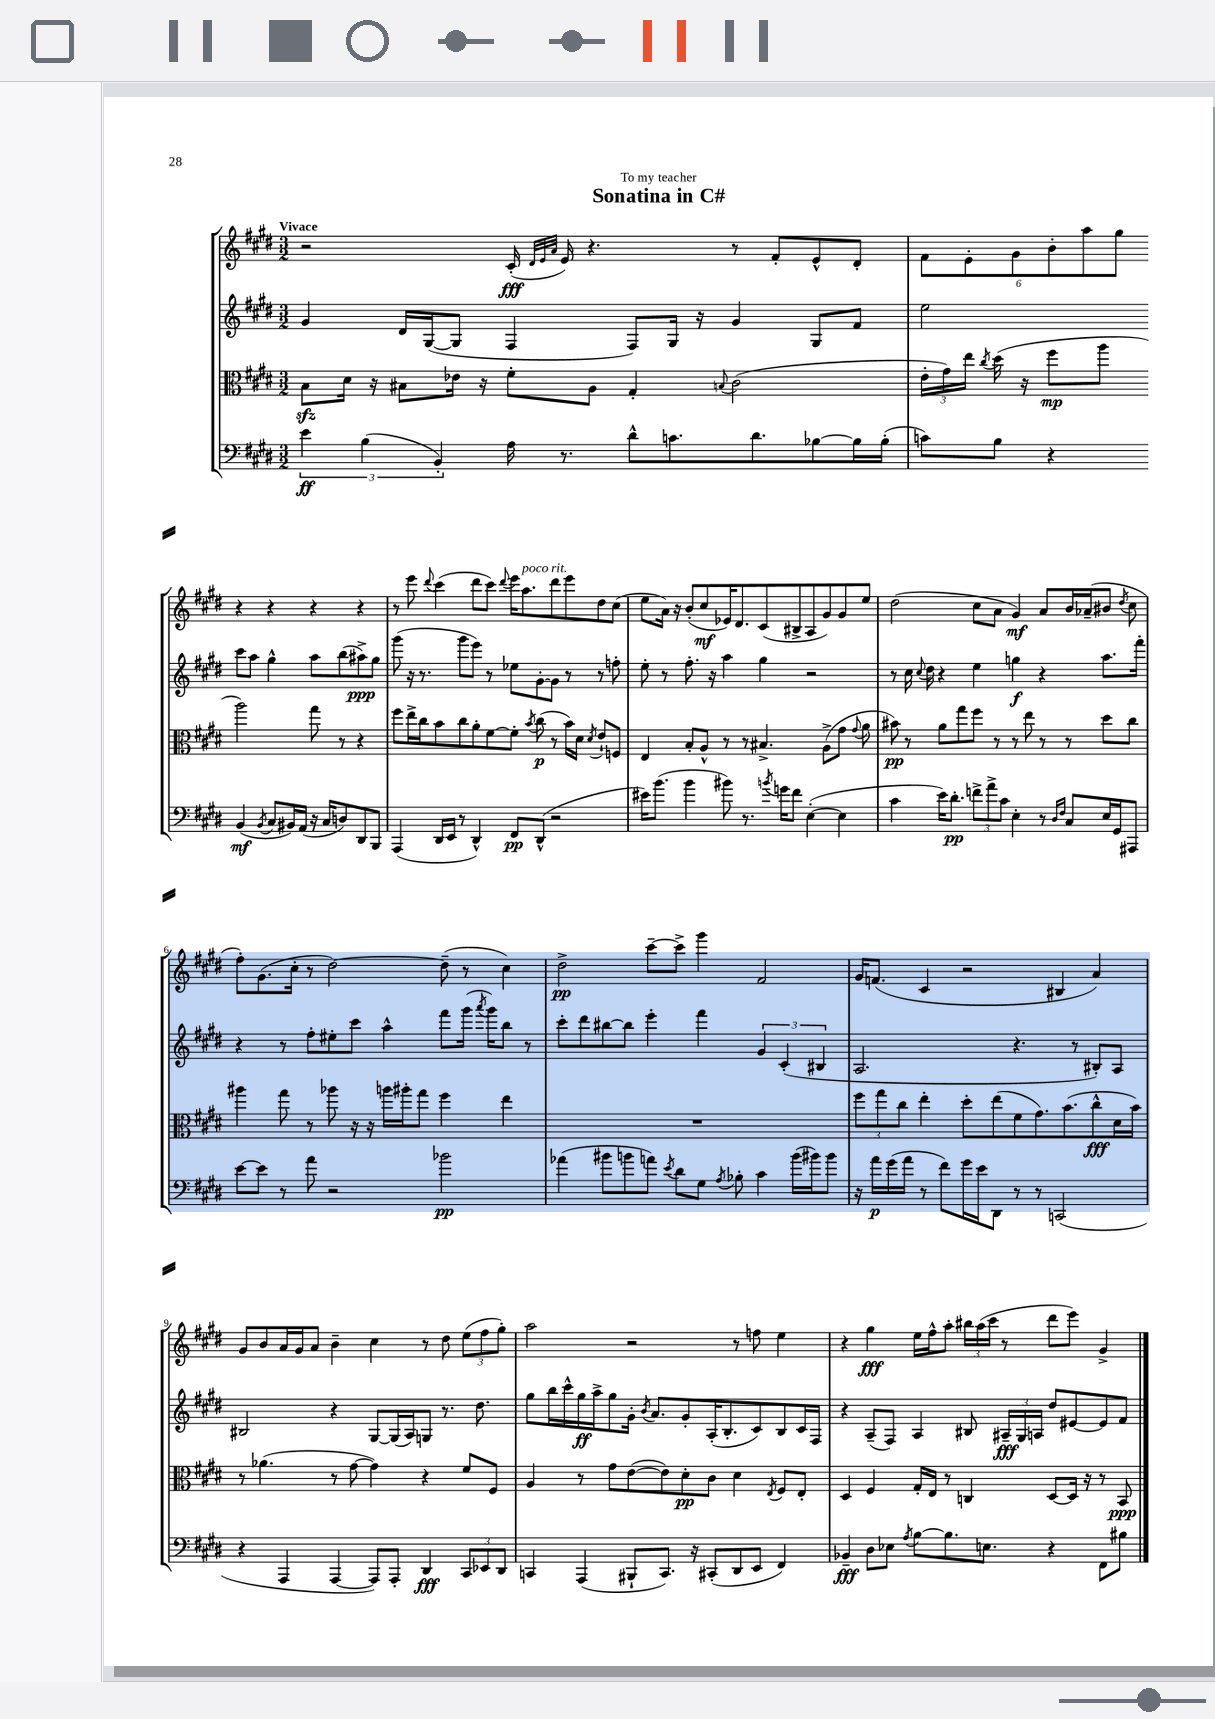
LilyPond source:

\header { title = "Sonatina in C#" dedication = "To my teacher" }
<<
\new StaffGroup <<
\new Staff = "s0" {
    \clef treble \key e \major \numericTimeSignature \time 3/2 \tempo "Vivace"
    \autoBeamOff r2 cis'16-.\fff( \grace { dis'32[ e'32 a'32] } e'16) r4. r8 fis'8[-. e'8-^ dis'8]-. |
    \tuplet 6/4 { fis'8[ e'8-. gis'8 b'8-. a''8 gis''8] } r4 r4 r4 r4 |
    r8 e'''8 \appoggiatura { dis'''8 } cis'''4( dis'''8[ cis'''8]) \appoggiatura { dis'''8 } e'''16[ a''8.^\markup { \italic "poco rit." } dis'''8 e'''8 dis''8 cis''8]( |
    e''8[ a'16]) r16 b'8[-.( cis''8\mf ees'16) dis'8. cis'8( bis8-> a8 gis'8) gis'8 e''8] |
    dis''2( cis''8[ a'8] gis'4\mf) a'8[ b'16 aes'16--( bis'8] \acciaccatura { dis''8 } cis''8 |
    fis''8[-.) gis'8.( cis''16]-. r8 dis''2~) dis''8--( r8 cis''4) |
    dis''2->\pp cis'''8[~-- cis'''8]-> gis'''4 fis'2 |
    gis'16[ f'8.]( cis'4 r2 bis4 a'4) |
    gis'8[ b'8 a'16 gis'16 a'8] b'4-- cis''4 r8 dis''8 \tuplet 3/2 { e''8[( fis''8 gis''8]-.) } |
    a''2 r2 r8 f''8 e''4 |
    r4 gis''4\fff e''16[ fis''16-^ a''8]-. \tuplet 3/2 { bis''16[ a''16( cis'''16] } r8 dis'''8[ e'''8]) gis'4-> \bar "|." |
}
\new Staff = "s1" {
    \clef treble \key e \major \numericTimeSignature \time 3/2
    \autoBeamOff gis'4 dis'16[ gis16~( gis8] fis4 fis8[) gis16] r16 gis'4 gis8[ fis'8] |
    e''2 cis'''8[ a''8] gis''4-^ a''8[ b''8( ais''8->\ppp) gis''8] |
    gis'''8( r16 r8. gis'''8[ e'''8]) r8 ees''8[ gis'8~-. gis'8] r8 r8 f''8-. |
    e''8-. r8 fis''8.-. r16 a''4 gis''4 r2 |
    r8 cis''16 \appoggiatura { cis''8 } dis''16 r4 e''4 g''4\f r4 a''8.[ fis'''16]-. |
    r4 r8 fis''8[-. eis''8-. cis'''8] a''4-^ fis'''8[ gis'''16]( \acciaccatura { a'''8 } gis'''16[) b''8] r8 |
    cis'''8[-. dis'''8 bis''8~ bis''8] e'''4-. fis'''4 \tuplet 3/2 { gis'4 cis'4-.( bis4 } |
    a2. r4. r8 bis8[-.) a8] |
    bis2 r4 gis8[~ gis16( a16) g8] r8. dis''8. |
    gis''8[ b''16 cis'''16-^ gis''16\ff a''16-> gis''8 gis'16]-. \acciaccatura { b'8 } a'8.[ gis'8-. a16-.( b8.-. cis'8) b8 cis'16 fis16] |
    r4 a8[--( fis8]) a4 bis8 \tuplet 3/2 { ais16[--\fff gis16 a16] } dis''8[ eis'8~ eis'8 fis'8] \bar "|." |
}
\new Staff = "s2" {
    \clef alto \key e \major \numericTimeSignature \time 3/2
    \autoBeamOff b8[\sfz dis'16] r16 bis8[ ees'16] r16 fis'8[-. a8] gis4-. \appoggiatura { b8 } cis'2( |
    \tuplet 3/2 { e'16[-. gis'16) e''16] } \acciaccatura { cis''8 } dis''16( r16 fis''8[\mp a''8] a''2) gis''8 r8 r4 |
    fis''8[ e''16-> cis''16 b'8 cis''8 a'8-. fis'8~ fis'8]-. \acciaccatura { b'8 } cis''8\p( r8 b'16[) dis'16] \acciaccatura { dis'8 } e'8[-! f8] |
    e4 b8[-. a8]-^ r8 r8 bis4.-> a8[->( gis'8] \appoggiatura { gis'8 } a'8 |
    bis'8\pp) r8 a'8[ gis''8 fis''8] r8 r8 e''8 r8 r8 dis''8[ cis''8] |
    ais''4 gis''8 r8 aes''8 r16 r16 a''16[ ais''16-. gis''8] fis''4 e''4 |
    R1. |
    \tuplet 3/2 { fis''8[ gis''8 cis''8] } e''4-. dis''8[-. e''8( fis'8 gis'8.) b'8.( cis''8-^\fff dis'16 b'16]) |
    r8 aes'4.( r8 gis'8~ gis'4) r4 fis'8[ fis8] |
    a4 r8 gis'8[ e'8~( e'8) dis'8-.\pp cis'8] dis'4 \acciaccatura { e8 } fis8[ e8]-. |
    dis4 fis4 gis16[-. e16] r8 c4 dis8[~ dis16] r16 r8 b,8\ppp \bar "|." |
}
\new Staff = "s3" {
    \clef bass \key e \major \numericTimeSignature \time 3/2
    \autoBeamOff \tuplet 3/2 { e'4\ff b4( b,4-.) } a16 r8. dis'8[-^ c'8. dis'8. bes8~ bes16 bes16]-.( |
    c'8[) b8] r4 b,4\mf( \acciaccatura { b,8 } cis8[ bis,16) a,16]( r16 cis16[ d8) dis,8 b,,8] |
    a,,4( dis,16[ e,16] r8 dis,4-^) fis,8[\pp dis,8]-^( r2 |
    eis'16[) b'8.]( b'4 bis'8) r8. \acciaccatura { b'8 } g'16[ fis'8] e4~-.( e4 |
    cis'4 e'16[) dis'8.]-.\pp \tuplet 3/2 { f'8[-> a'8-> cis'8] } e4-. r8 \grace { dis16[ fis16] } cis8[ e16 gis,16 ais,,8] |
    e'8[~ e'8] r8 a'8 r2 bes'2\pp |
    aes'4( bis'8[ b'8 a'8]) \acciaccatura { e'8 } dis'8[ gis8] \acciaccatura { a8 } bes8-. cis'4 b'16[( bis'16) bis'8] |
    r16 a'16[\p gis'16( a'16] r8 fis'8[) gis'16 e'16 dis,8] r8 r8 c,2( |
    r4 a,,4 a,,4~ a,,8[) a,,8]-. dis,4\fff \tuplet 3/2 { cis,8[ ees,8 dis,8] } |
    c,4 a,,4( bis,,8[-! c,8.]) r16 cis,8[-.( dis,8 e,8] fis,4) |
    bes,4--\fff dis8[ ees8] \acciaccatura { a8 } b8[~ b8. e8.] r4 fis,8[ bis8] \bar "|." |
}
>>
>>
